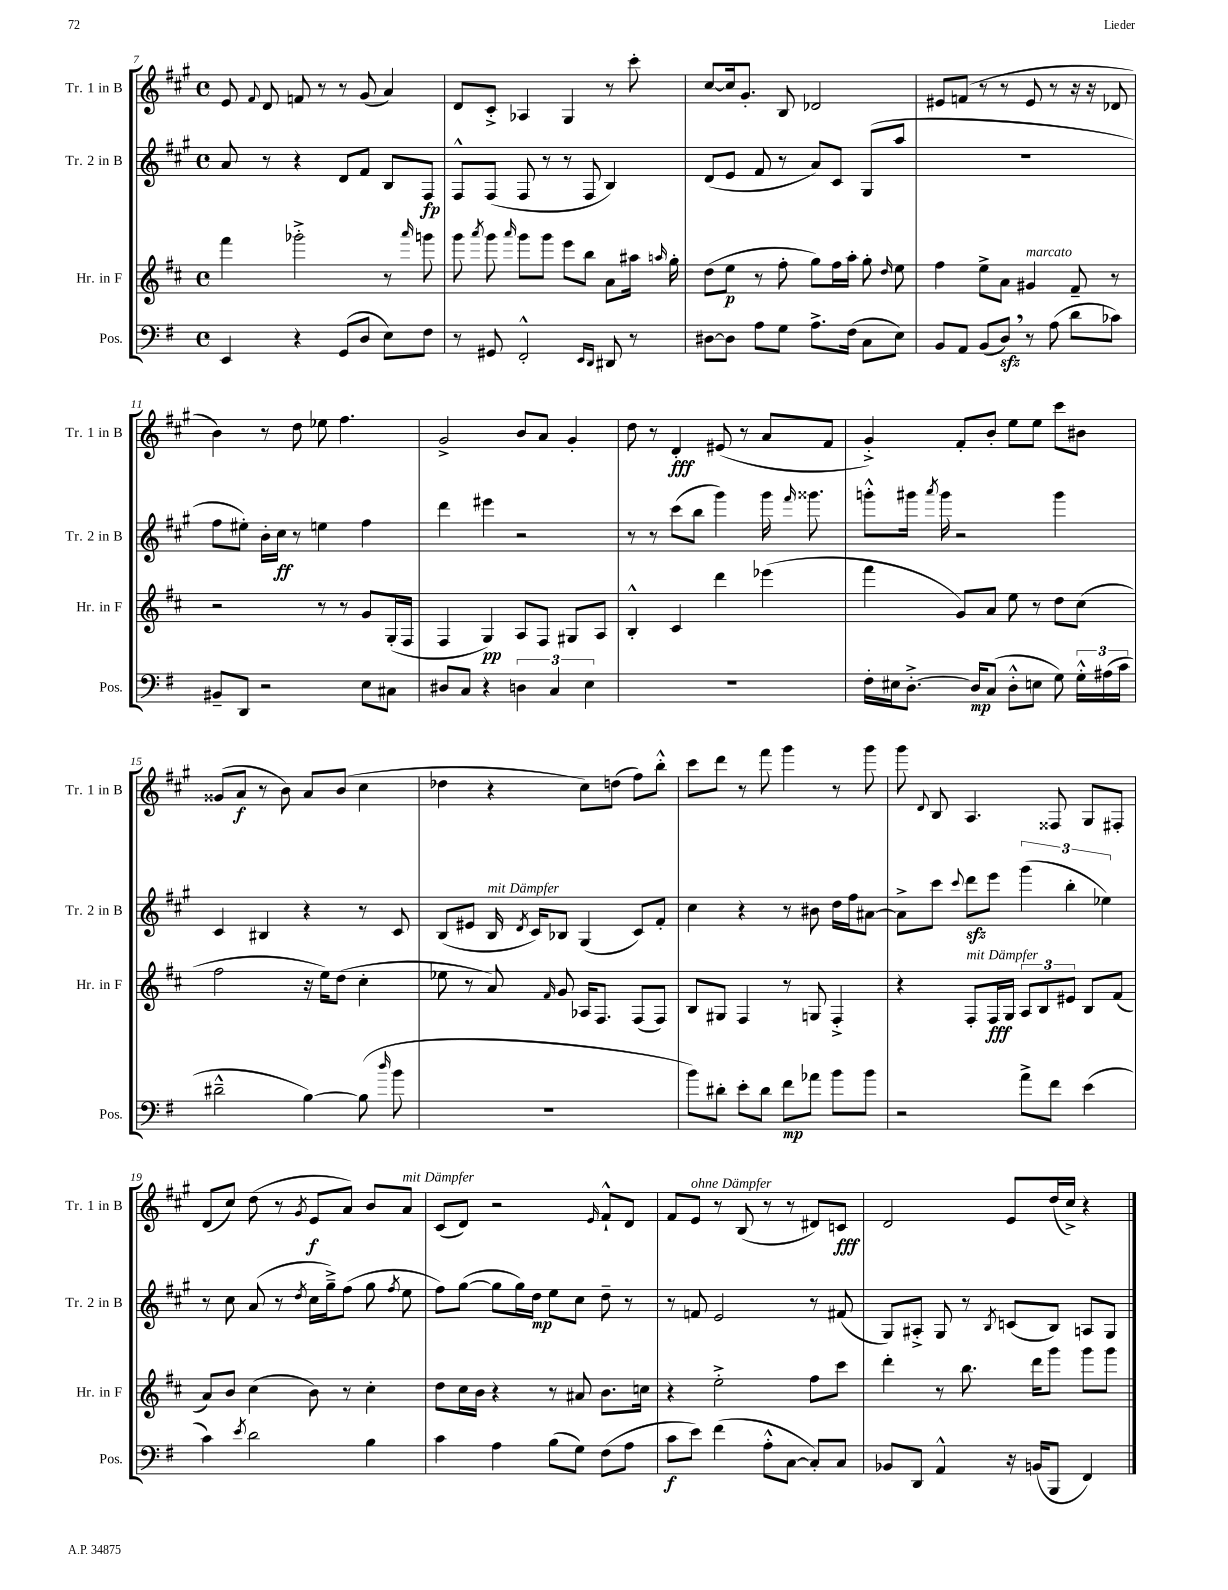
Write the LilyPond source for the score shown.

<<
\new StaffGroup <<
\new Staff = "s0" \with { instrumentName = "Tr. 1 in B" shortInstrumentName = "Tr. 1 in B" } {
    \clef treble \key a \major \defaultTimeSignature \time 4/4
    \autoBeamOff e'8 \appoggiatura { fis'8 } d'8 f'8 r8 r8 gis'8( a'4) |
    d'8[ cis'8]-.-> aes4 gis4 r8 cis'''8-. |
    cis''8[~ cis''16 gis'8.]-. b8 des'2 |
    eis'8[ f'8]( r8 r8 eis'8 r8 r16 r16 des'8 |
    b'4) r8 d''8 ees''8 fis''4. |
    gis'2-> b'8[ a'8] gis'4-. |
    d''8 r8 d'4-.\fff eis'8( r8 a'8[ fis'8] |
    gis'4-.->) fis'8[-. b'8]-. e''8[ e''8] cis'''8[ bis'8] |
    gisis'8[( a'8]\f r8 b'8) a'8[ b'8]( cis''4 |
    des''4 r4 cis''8[) d''8]( fis''8[) b''8]-.-^ |
    cis'''8[ d'''8] r8 fis'''8 gis'''4 r8 gis'''8 |
    gis'''8 \appoggiatura { d'8 } b8 a4. fisis8 gis8[ fis8]-. |
    d'8[( cis''8]) d''8( r8 \acciaccatura { gis'8 } e'8[\f a'8]) b'8[ a'8]^\markup { \italic "mit Dämpfer" } |
    cis'8[( d'8]) r2 \grace { e'16 } fis'8[-!-^ d'8] |
    fis'8[ e'8]^\markup { \italic "ohne Dämpfer" } r8 b8( r8 r8 dis'8[) c'8]\fff |
    d'2 e'8[ d''16( cis''16]->) r4 \bar "|." |
}
\new Staff = "s1" \with { instrumentName = "Tr. 2 in B" shortInstrumentName = "Tr. 2 in B" } {
    \clef treble \key a \major \defaultTimeSignature \time 4/4
    \autoBeamOff a'8 r8 r4 d'8[ fis'8] b8[ fis8]\fp |
    fis8[-^ fis8]( fis8 r8 r8 fis8 b4) |
    d'8[( e'8] fis'8 r8 a'8[) cis'8] gis8[( a''8] |
    R1 |
    fis''8[ eis''8]-.) b'16[-. cis''16]\ff r8 e''4 fis''4 |
    d'''4 eis'''4 r2 |
    r8 r8 cis'''8[( b''8] gis'''4) gis'''16 \grace { fis'''16 } gisis'''8. |
    g'''8[-.-^ gis'''16] \acciaccatura { a'''8 } gis'''16 r2 gis'''4 |
    cis'4 bis4 r4 r8 cis'8 |
    b8[( eis'8] b16^\markup { \italic "mit Dämpfer" } \acciaccatura { d'8 } cis'16[) bes8] gis4( cis'8[) fis'8]-. |
    cis''4 r4 r8 bis'8 d''16[ fis''16 ais'8]~ |
    ais'8[-> cis'''8] \appoggiatura { cis'''8 } d'''8[\sfz e'''8] \tuplet 3/2 { gis'''4( b''4-. ees''4) } |
    r8 cis''8 a'8( r8 \acciaccatura { d''8 } cis''16[ gis''16--->) fis''8]( gis''8 \acciaccatura { fis''8 } e''8 |
    fis''8[) gis''8]~( gis''8[ gis''16) d''16]\mp e''8[ cis''8] d''8-- r8 |
    r8 f'8 e'2 r8 fis'8( |
    gis8[) ais8]-.-> gis8 r8 \acciaccatura { b8 } c'8[( b8]) a8[ gis8] \bar "|." |
}
\new Staff = "s2" \with { instrumentName = "Hr. in F" shortInstrumentName = "Hr. in F" } {
    \clef treble \key d \major \defaultTimeSignature \time 4/4
    \autoBeamOff fis'''4 ges'''2-.-> r8 \grace { a'''16 } g'''8 |
    g'''8 \acciaccatura { a'''8 } g'''8 \grace { a'''16 } g'''8[ g'''8] e'''8[ b''8] a'8[ ais''16] \grace { a''16 } g''16-. |
    d''8[( e''8]\p r8 fis''8-. g''8[) fis''16 a''16]-. g''8-. \grace { d''16 } e''8 |
    fis''4 e''8[-> a'8] gis'4^\markup { \italic "marcato" } fis'8-- r8 |
    r2 r8 r8 g'8[ g16-.( fis16] |
    fis4 g4\pp) a8[ fis8] gis8[ a8] |
    b4-.-^ cis'4 d'''4 ees'''4( |
    fis'''4 g'8[) a'8] e''8 r8 d''8[ cis''8]( |
    fis''2 r16 e''16[) d''8]( cis''4-. |
    ees''8 r8 a'8) \grace { fis'16 } g'8 aes16[ fis8.] fis8[( fis8]) |
    b8[ gis8] fis4 r8 g8 fis4-.-> |
    r4 fis8[-.^\markup { \italic "mit Dämpfer" } fis16\fff g16] \tuplet 3/2 { a8[ b8 eis'8] } b8[ fis'8]( |
    a'8[) b'8] cis''4( b'8) r8 cis''4-. |
    d''8[ cis''16 b'16] r4 r8 ais'8 b'8.[ c''16] |
    r4 e''2-.-> fis''8[ cis'''8] |
    d'''4-. r8 b''8. d'''16[ g'''8] g'''8[ g'''8] \bar "|." |
}
\new Staff = "s3" \with { instrumentName = "Pos." shortInstrumentName = "Pos." } {
    \clef bass \key g \major \defaultTimeSignature \time 4/4
    \autoBeamOff e,4 r4 g,8[( d8] e8[) fis8] |
    r8 gis,8 fis,2-.-^ \grace { e,16[ d,16] } dis,8 r8 |
    dis8[~ dis8] a8[ g8] a8.[-> fis16]( c8[ e8]) |
    b,8[ a,8] b,8[( d8]\sfz) \breathe r8 a8( d'8[ ces'8]) |
    bis,8[-- d,8] r2 e8[ cis8] |
    dis8[ c8] r4 \tuplet 3/2 { d4 c4 e4 } |
    R1 |
    fis16[-. eis16 d8.]~-.-> d16[\mp c8]( d8[-.-^ e8] g8) \tuplet 3/2 { g16[-.-^ ais16( c'16] } |
    dis'2---^ b4~) b8( \grace { d''16 } b'8 |
    R1 |
    b'8[) dis'8]-. e'8[-. dis'8] fis'8[\mp aes'8] b'8[ b'8] |
    r2 a'8[-> fis'8] e'4( |
    c'4) \acciaccatura { e'8 } d'2 b4 |
    c'4 a4 b8[( g8]) fis8[( a8] |
    c'8[\f e'8]) fis'4( a8[-.-^ c8]~ c8[-.) c8] |
    bes,8[ d,8] a,4-^ r16 b,16[( b,,8] fis,4) \bar "|." |
}
>>
>>
\layout { \context { \Score currentBarNumber = #7 } }
